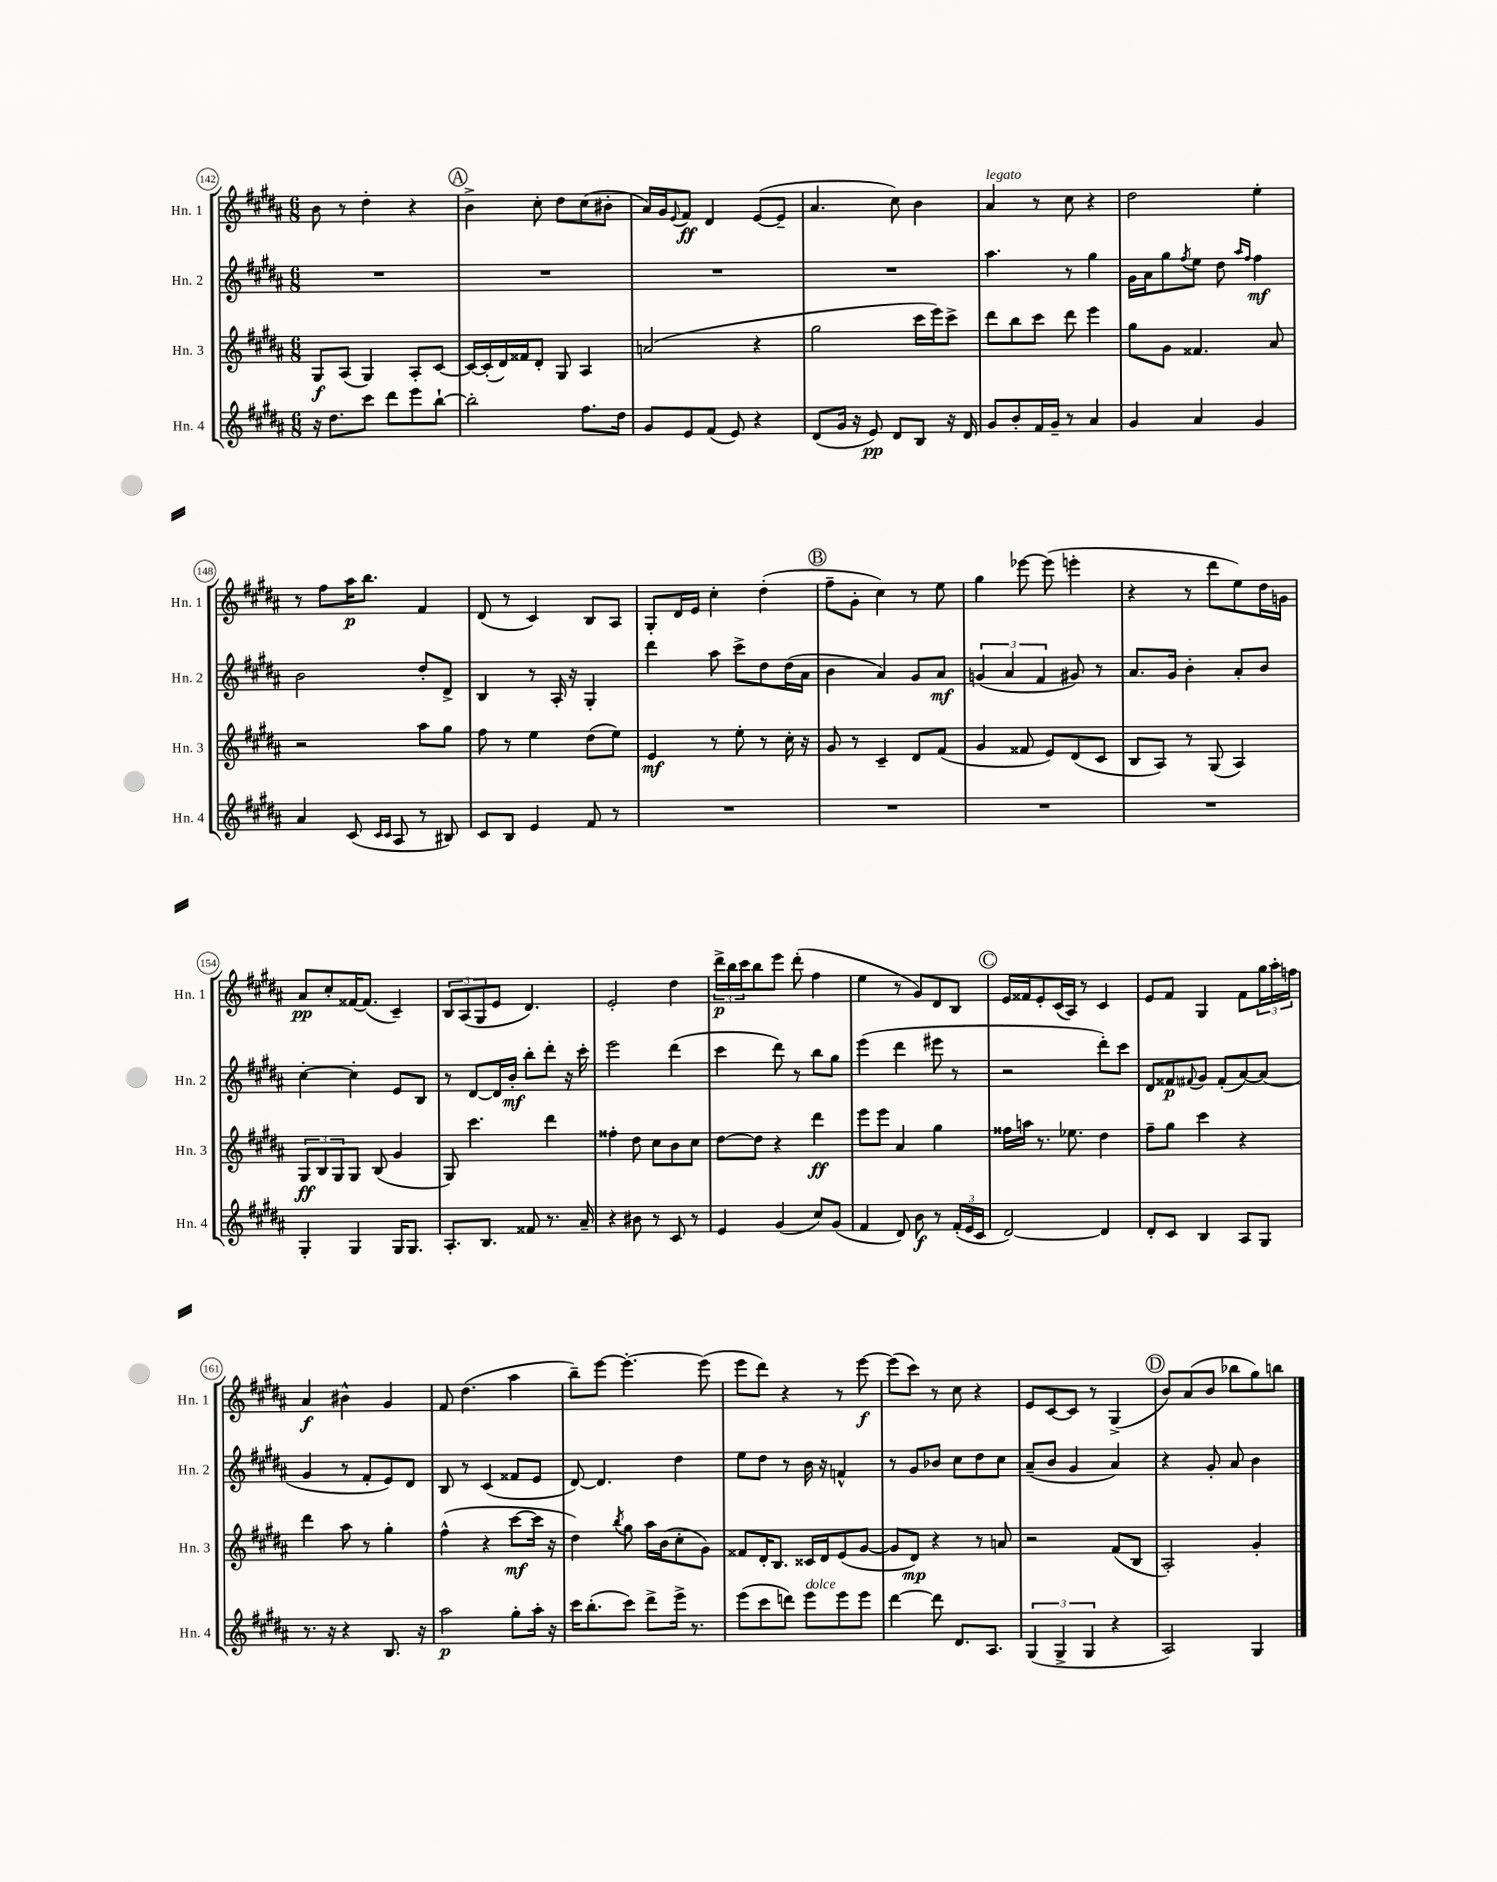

**kern	**kern	**kern	**kern
*staff4	*staff3	*staff2	*staff1
*clefG2	*clefG2	*clefG2	*clefG2
*k[f#c#g#d#a#]	*k[f#c#g#d#a#]	*k[f#c#g#d#a#]	*k[f#c#g#d#a#]
*M6/8	*M6/8	*M6/8	*M6/8
16r	8G#	2.r	8b
8.dd#	.	.	.
.	(8A#	.	8r
8ccc#	4G#)	.	4dd#'
8ddd#	.	.	.
8eee	8A#'	.	4r
[8bb`	[8c#	.	.
=	=	=	=
2bb']	16c#_	2.r	4b^
.	(16c#']	.	.
.	16d#)	.	.
.	16f##	.	.
.	8d#'	.	8cc#'
.	8G#	.	8dd#
8.ff#	4A#	.	(8cc#
.	.	.	8b#'
16dd#	.	.	.
=	=	=	=
8g#	(2a	2.r	16a#)
.	.	.	16g#
.	.	.	8qqe
8e	.	.	8f#
(8f#	.	.	4d#
8e)	.	.	.
4r	4r	.	([8e
.	.	.	8e~]
=	=	=	=
(8d#	2gg#	2.r	4.a#
16g#	.	.	.
16r	.	.	.
8e)	.	.	.
8d#	.	.	8cc#)
8B	16ccc#	.	4b
.	16eee)	.	.
16r	8ccc#^	.	.
16d#	.	.	.
=	=	=	=
8g#	8ddd#	4.aa#	4a#
8b'	8bb	.	.
16f#	8ccc#	.	8r
16g#~	.	.	.
8r	8ddd#	8r	8cc#
4a#	4eee	4gg#	4r
=	=	=	=
4g#	8gg#	16g#	2dd#
.	.	16a#	.
.	8g#	8gg#	.
.	.	8qff#	.
4a#	4.f##	8ee	.
.	.	8dd#	.
.	.	16qqaa#	.
.	.	16qqff#	.
4g#	.	4ff#	4ee'
.	8a#	.	.
=	=	=	=
4a#	2r	2b	8r
.	.	.	8ff#
(8c#	.	.	16aa#
.	.	.	8.bb
16qqc#	.	.	.
16qqc#	.	.	.
8A#	.	.	.
8r	8aa#	8dd#'	4f#
8B#)	8gg#	8d#^	.
=	=	=	=
8c#	8ff#	4B	(8d#
8B	8r	.	8r
4e	4ee	8r	4c#)
.	.	16A#'	.
.	.	16r	.
8f#	(8dd#	4G#'	8B
8r	8ee)	.	8A#
=	=	=	=
2.r	4e	4ddd#	8G#'
.	.	.	16d#
.	.	.	16e
.	8r	8aa#	4cc#'
.	8ee'	8ccc#^	.
.	8r	8dd#	(4dd#'
.	16cc#'	(16dd#	.
.	16r	16a#	.
=	=	=	=
2.r	8g#	4b	8ff#~
.	8r	.	8g#'
.	4c#~	4a#)	4cc#)
.	8d#	8g#	8r
.	(8f#	8a#	8ee
=	=	=	=
2.r	4g#	(6g	4gg#
.	.	6a#	.
.	8f##	.	[8eee-
.	.	6f#	.
.	8e)	.	(8eee-]
.	(8d#	8g#)	4eee'
.	8c#	8r	.
=	=	=	=
2.r	8B	8.a#	4r
.	8A#)	.	.
.	.	16g#	.
.	8r	4b'	8r
.	(8G#	.	8ddd#
.	4A#)	8a#'	8ee)
.	.	8b	16dd#
.	.	.	16g
=	=	=	=
4G#'	12G#	[4cc#'	8a#
.	12B	.	.
.	.	.	8cc#'
.	12G#	.	.
4G#	8G#	4cc#']	[16f##
.	.	.	(8.f##]
.	(8B	.	.
16G#	4g#	8e	4c#~)
8.G#	.	.	.
.	.	8B	.
=	=	=	=
8.A#'	8G#)	8r	12B
.	.	.	(12A#
.	4.ccc#	[8d#	.
.	.	.	12G#
8.B	.	.	.
.	.	16d#]	8e
.	.	16b'	.
8f##	.	8bb'	4.d#)
8.r	4ddd#	8ddd#'	.
.	.	16r	.
16a#~	.	16ccc#'	.
=	=	=	=
4r	4ff##'	2eee	2e'
8b#	8dd#	.	.
8r	8cc#	.	.
8c#	8b	(4ddd#	4dd#
8r	8cc#	.	.
=	=	=	=
4e	[8dd#	4ccc#	24ddd#^
.	.	.	24bb
.	.	.	24ccc#
.	8dd#]	.	8bb
(4g#	4r	8ddd#)	8eee
.	.	8r	(8ddd#'
8cc#)	4ddd#	8bb	4ff#
(8g#	.	8gg#	.
=	=	=	=
4f#	8eee	(4eee	4ee
.	8eee	.	.
8d#)	4a#	4ddd#	8r
8b	.	.	8g#)
8r	4gg#	8eee#	8d#
(24f#'	.	8r	8B
24e	.	.	.
24c#	.	.	.
=	=	=	=
[2d#)	16ff##	2r	16e
.	16aa	.	16f##
.	8.r	.	8e'
.	.	.	(16c#
.	8.ee-	.	16A#)
.	.	.	8r
4d#]	4dd#	8ddd#')	4c#
.	.	8ccc#	.
=	=	=	=
8d#'	8ff#~	8d#	8e
8c#	8gg#	8f##	8f#
.	.	8qqf#	.
4B	4ccc#	8g#	4G#
.	.	(8f#'	.
8A#	4r	[8a#)	8f#
8G#	.	(8a#]	24gg#
.	.	.	24aa#'
.	.	.	24ff
=	=	=	=
8.r	4ddd#	4g#	4a#
16r	.	.	.
4r	8aa#	8r	4b#^^
.	8r	8f#'	.
8.B	4gg#'	8e)	4g#
.	.	8d#	.
16r	.	.	.
=	=	=	=
2aa#	(4ff#^^	8B	8f#
.	.	8r	(4.dd#
.	4r	(4c#	.
8gg#'	[8ccc#	8f##	4aa#
16aa#'	16ccc#]	8e	.
16r	16r	.	.
=	=	=	=
16ccc#	4dd#)	[8d#)	8bb~)
(8.bb'	.	.	.
.	.	4.d#]	[8eee
.	8qbb	.	.
8ccc#)	8gg#	.	4.eee'_
8ddd#^	16aa#	.	.
.	(16b	.	.
16eee^	8cc#'	4dd#	.
8.r	.	.	.
.	8g#)	.	(8eee]
=	=	=	=
(8eee	8f##	8ee	8eee
8ccc#	16d#'	8dd#	8ddd#)
.	8.B	.	.
8ddd)	.	8r	4r
8eee	16c##	16b	.
.	16d#	16r	.
8eee	(8e	4f^^	8r
8eee	[8g#	.	[8eee
=	=	=	=
[4ddd#	8g#]	8r	(8eee]
.	8d#)	8g#	8ccc#)
8ddd#]	4r	8b-	8r
8.d#	.	8cc#	8cc#
.	8r	8dd#	4r
8.A#	.	.	.
.	8a	8cc#	.
=	=	=	=
(6G#	2r	(8a#~	8e
.	.	8b	[8c#
6G#^	.	.	.
.	.	4g#	8c#]
6G#	.	.	.
.	.	.	8r
4r	(8f#	4a#)	(4G#^
.	8B	.	.
=	=	=	=
2A#)	2A#')	4r	8b)
.	.	.	(8a#
.	.	8g#'	8b
.	.	8a#	8bb-
4G#	4g#'	4b	8gg#)
.	.	.	8bb
==	==	==	==
*-	*-	*-	*-
